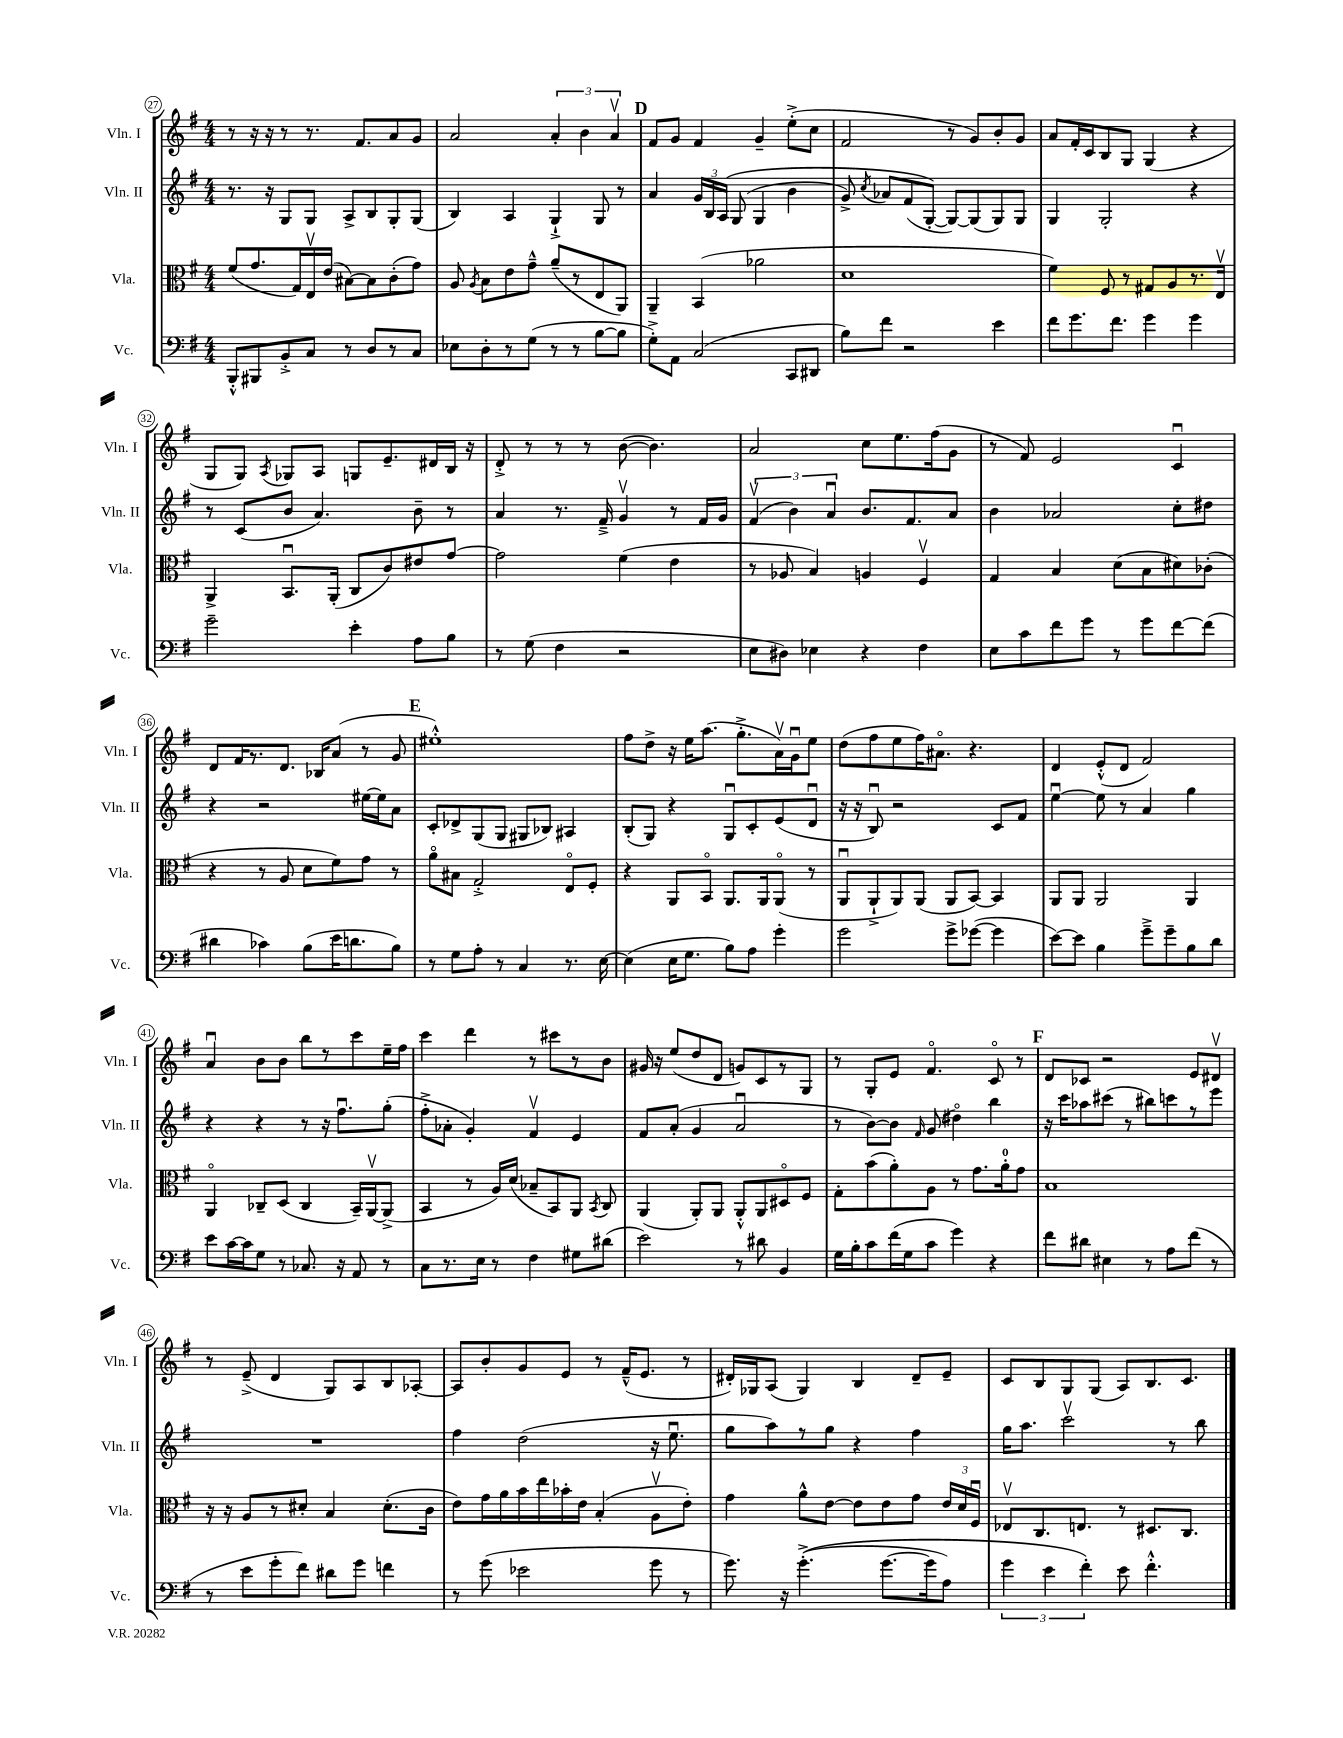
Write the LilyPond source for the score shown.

<<
\new StaffGroup <<
\new Staff = "s0" \with { instrumentName = "Vln. I" shortInstrumentName = "Vln. I" } {
    \clef treble \key g \major \numericTimeSignature \time 4/4
    \autoBeamOff r8 r16 r16 r8 r8. fis'8.[ a'8 g'8] |
    a'2 \tuplet 3/2 { a'4-. b'4 a'4\upbow } |
    \mark \markup { \bold "D" } fis'8[ g'8] fis'4 g'4-- e''8[-.->( c''8] |
    fis'2 r8 g'8[) b'8-. g'8] |
    a'8[ fis'16-. c'16 b8 g8] g4( r4 |
    g8[ g8]) \acciaccatura { a8 } ges8[ a8] g8[ e'8.-- dis'16 b16] r16 |
    d'8-.-> r8 r8 r8 b'8~( b'4.) |
    a'2 c''8[ e''8. fis''16( g'8] |
    r8 fis'8) e'2 c'4\downbow |
    d'8[ fis'16 r8. d'8.] bes16[ a'8]( r8 g'8 |
    \mark \markup { \bold "E" } eis''1-.-^) |
    fis''8[ d''8]-> r16 e''16[ a''8.]( g''8.[-.-> a'16\upbow) g'16\downbow e''8] |
    d''8[( fis''8 e''8 fis''16) ais'8.]\flageolet r4. |
    d'4 e'8[-.-^( d'8] fis'2) |
    a'4\downbow b'8[ b'8] b''8[ r8 c'''8 e''16-- fis''16] |
    c'''4 d'''4 r8 cis'''8[ r8 b'8] |
    gis'16 r16 e''8[( d''8 d'8] g'8[) c'8 r8 g8] |
    r8 g8[-. e'8] fis'4.\flageolet c'8\flageolet r8 |
    \mark \markup { \bold "F" } d'8[ ces'8] r2 e'8[ dis'8]\upbow |
    r8 e'8--->( d'4 g8[) a8 b8 aes8]~-. |
    aes8[ b'8-. g'8 e'8] r8 fis'16[---^( e'8.] r8 |
    dis'16[-.) ges16 a8]( ges4) b4 dis'8[-- e'8]-- |
    c'8[ b8 g8 g8]( a8[) b8. c'8.] \bar "|." |
}
\new Staff = "s1" \with { instrumentName = "Vln. II" shortInstrumentName = "Vln. II" } {
    \clef treble \key g \major \numericTimeSignature \time 4/4
    \autoBeamOff r8. r16 g8[ g8] a8[-> b8 g8-. g8]( |
    b4) a4 g4-!-> g8 r8 |
    \mark \markup { \bold "D" } a'4 \tuplet 3/2 { g'16[ b16 a16]\( } g8( g4 b'4 |
    g'8->) \acciaccatura { c''8 } aes'8[ fis'8( g8]~-.\) g8[~) g8( g8) g8] |
    g4 g2-. r4 |
    r8 c'8[( b'8] a'4.) b'8-- r8 |
    a'4 r8. fis'16---> g'4\upbow r8 fis'16[ g'16] |
    \tuplet 3/2 { fis'4\upbow( b'4) a'4\downbow } b'8.[ fis'8. a'8] |
    b'4 aes'2 c''8[-. dis''8] |
    r4 r2 eis''16[~ eis''16 a'8] |
    \mark \markup { \bold "E" } c'8[-. des'8-> g8( g8] gis8[ bes8]) ais4 |
    b8[-.( g8]) r4 g8[\downbow c'8-. e'8( d'8]\downbow |
    r16 r16 b8\downbow) r2 c'8[ fis'8] |
    e''4~\downbow e''8 r8 a'4 g''4 |
    r4 r4 r8 r16 fis''8.[\downbow g''8]-.( |
    fis''8[-.-> aes'8]-. g'4-.) fis'4\upbow e'4 |
    fis'8[ a'8]-.( g'4 a'2\downbow |
    r8 b'8[~) b'8] \grace { fis'16 } g'8( dis''4\flageolet) b''4 |
    \mark \markup { \bold "F" } r16 c'''16[ aes''8 cis'''8]( r8 bis''8[) c'''8 r8 e'''8] |
    R1 |
    fis''4 d''2( r16 e''8.\downbow |
    g''8[ a''8) r8 g''8] r4 fis''4 |
    g''16[ a''8.] c'''2\upbow r8 b''8 \bar "|." |
}
\new Staff = "s2" \with { instrumentName = "Vla." shortInstrumentName = "Vla." } {
    \clef alto \key g \major \numericTimeSignature \time 4/4
    \autoBeamOff fis'8[( g'8. g16) e16\upbow e'16]( bis8[~) bis8 c'8-.( g'8]) |
    a8 \acciaccatura { a8 } b8[ e'8 g'8]---^ a'8[--( r8 e8 a,8]) |
    \mark \markup { \bold "D" } a,4-- b,4( aes'2 |
    d'1 |
    fis'4) fis8 r8 gis8[ a8 r8. e16]\upbow |
    a,4-> b,8.[\downbow a,16]-.( c8[ c'8) eis'8 g'8]~ |
    g'2 fis'4( e'4 |
    r8 aes8 b4) a4 fis4\upbow |
    g4 b4 d'8[( b8 dis'8) ces'8]-.( |
    r4 r8 a8 d'8[ fis'8) g'8] r8 |
    \mark \markup { \bold "E" } a'8[\flageolet bis8] g2-.-> e8[\flageolet fis8]-. |
    r4 a,8[ b,8]\flageolet a,8.[ a,16 a,8]\flageolet( r8 |
    a,8[\downbow a,8-!-> a,8) a,8]( a,8[ b,8]~) b,4 |
    a,8[ a,8] a,2 a,4 |
    a,4\flageolet ces8[-- d8]( ces4 b,16[--) a,16~\upbow a,8]->( |
    b,4 r8 a16[) d'16]( bes8[-- b,8) a,8] \acciaccatura { b,8 } c8 |
    a,4( a,8[-.) a,8] a,8[-.-^ a,8 dis8\flageolet fis8] |
    g8[-. b'8( a'8-.) a8] r8 g'8.[ a'16-0-. g'8] |
    \mark \markup { \bold "F" } b1 |
    r16 r16 a8[ r8 dis'8]-. b4 dis'8.[-.( c'16] |
    e'8[) g'16 a'16 b'16 e''16 bes'16-. e'16] b4-.( a8[\upbow e'8]-.) |
    g'4 a'8[-^ e'8]~ e'8[ e'8 g'8] \tuplet 3/2 { e'16[ d'16 fis16]\downbow } |
    ees8[\upbow c8. e8.] r8 dis8.[ c8.] \bar "|." |
}
\new Staff = "s3" \with { instrumentName = "Vc." shortInstrumentName = "Vc." } {
    \clef bass \key g \major \numericTimeSignature \time 4/4
    \autoBeamOff b,,8[-.-^ bis,,8 b,8-.-> c8] r8 d8[ r8 c8] |
    ees8[ d8-. r8 g8]( r8 r8 b8[~ b8] |
    \mark \markup { \bold "D" } g8[-.->) a,8] c2( c,8[ dis,8] |
    b8[) fis'8] r2 e'4 |
    fis'8[ g'8. fis'8.] g'4 g'4 |
    g'2-- e'4-. a8[ b8] |
    r8 g8( fis4 r2 |
    e8[ dis8]) ees4 r4 fis4 |
    e8[ c'8 fis'8 g'8] r8 g'8[ fis'8~ fis'8]( |
    dis'4 ces'4) b8[( e'16 d'8. b8]) |
    \mark \markup { \bold "E" } r8 g8[ a8]-. r8 c4 r8. e16~ |
    e4( e16[ g8.] b8[) a8] g'4-. |
    g'2 g'8[-> ges'8]~( ges'4 |
    e'8[~) e'8] b4 g'8[---> g'8-- b8 d'8] |
    e'8[ c'16~ c'16 g8] r8 ces8. r16 a,8 r8 |
    c8[ r8. e16] r8 fis4 gis8[ dis'8]( |
    e'2) r8 dis'8 b,4 |
    g16[ b16-. c'8 fis'16( g16 c'8] g'4) r4 |
    \mark \markup { \bold "F" } fis'8[ dis'8] eis4 r8 a8[ fis'8]( r8 |
    r8 e'8[ g'8-. fis'8]) dis'8[ g'8] f'4 |
    r8 g'8( ees'2 g'8 r8 |
    g'8.) r16 g'4.-.->(\( g'8.[~ g'16 a8]) |
    \tuplet 3/2 { g'4 e'4 fis'4-.\) } e'8 fis'4.-.-^ \bar "|." |
}
>>
>>
\layout { \context { \Score currentBarNumber = #27 \override BarNumber.stencil = #(make-stencil-circler 0.1 0.3 ly:text-interface::print) } }
